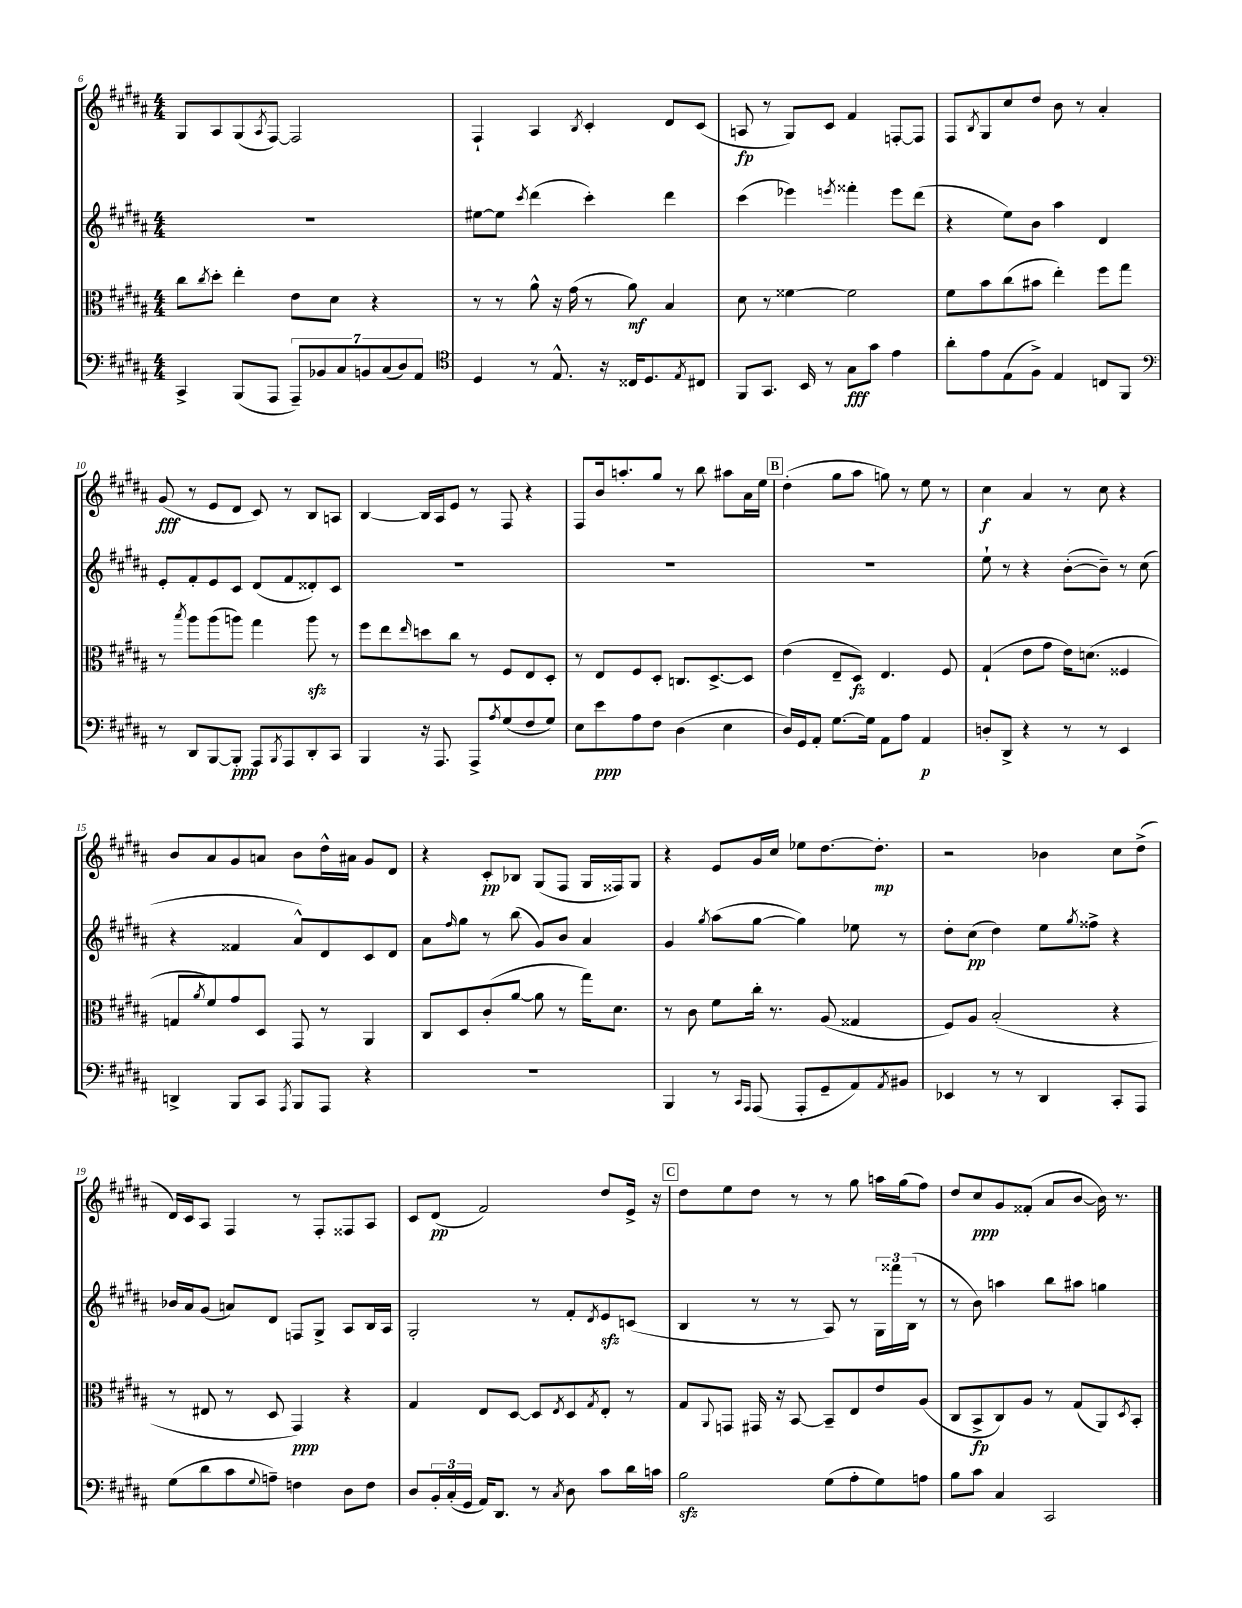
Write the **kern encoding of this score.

**kern	**kern	**kern	**kern
*staff4	*staff3	*staff2	*staff1
*clefF4	*clefC3	*clefG2	*clefG2
*k[f#c#g#d#a#]	*k[f#c#g#d#a#]	*k[f#c#g#d#a#]	*k[f#c#g#d#a#]
*M4/4	*M4/4	*M4/4	*M4/4
4CC#^/	8cc#\L	1r	8G#/L
.	8qcc#/	.	.
.	8dd#'\J	.	8A#/
(8BBB/L	4ee'\	.	(8G#/
.	.	.	8qA#/
8AAA#/J	.	.	[8F#/J)
14AAA#~/L)	8e\L	.	2F#/]
14BB-/	.	.	.
.	8d#\J	.	.
14C#/	.	.	.
14BB/	.	.	.
.	4r	.	.
(14C#/	.	.	.
14D#/)	.	.	.
14AA#/J	.	.	.
=	=	=	=
*clefC4	*	*	*
4D#/	8r	[8ee#\L	4F#`/
.	8r	8ee#\]J	.
.	.	8qccc#/	.
8r	8a#^^\	(4ddd#\	4A#/
8.E^^/	16r	.	.
.	(16g#\	.	.
.	.	.	8qB/
.	8r	4ccc#'\)	4c#'/
16r	.	.	.
16C##/LK	8a#\)	.	.
8.D#/	.	.	.
.	4B/	4ddd#\	8d#/L
8qE/	.	.	.
8C#/J	.	.	(8c#/J
=	=	=	=
8FF#/L	8d#\	(4ccc#\	8A/
8.GG#/J	8r	.	8r
.	[4f##\	4eee-\)	8G#/L)
16BB/	.	.	.
8r	.	.	8c#/J
.	.	8qeee/	.
8G#\L	2f##\]	4fff##'\	4f#/
8g#\J	.	.	.
4e\	.	8eee\L	[8F'/L
.	.	(8ddd#\J	8F/]J
=	=	=	=
8a#'\L	8f#\L	4r	8F#/L
.	.	.	8qB/
8e\	8b\	.	8G#/
(8E\	(8cc#\	8ee\L)	8cc#/
8F#^\J)	8b#\J	8b\J	8dd#/J
4E/	4ee'\)	4aa#\	8b\
.	.	.	8r
8C/L	8ff#\L	4d#/	4a#'/
8FF#/J	8gg#\J	.	.
=	=	=	=
*clefF4	*	*	*
8r	8r	8e'/L	(8g#/
.	8qbb/	.	.
8DD#/L	8aa#\L	8f#'/	8r
[8BBB/	(8aa#\	8e/	8e/L
8BBB'/]J	8aa\J)	8c#/J	8d#/J
8AAA#/L	4gg#\	(8d#/L	8c#/)
8qBBB/	.	.	.
8AAA#/	.	8f#/	8r
8DD#'/	8aa\	8d##'/)	8B/L
8CC#/J	8r	8c#/J	8A/J
=	=	=	=
4BBB/	8ff#\L	1r	[4B/
.	8ee\	.	.
.	16qqee/	.	.
16r	8dd\	.	16B/]LL
8.AAA#/	.	.	16A#/J
.	8cc#\J	.	8e/J
8AAA#^/L	8r	.	8r
8qA#/	.	.	.
(8G#/	8F#/L	.	8F#/
8F#/	8E/	.	4r
8G#/J)	8D#'/J	.	.
=	=	=	=
8E\L	8r	1r	8F#/L
8e\	8E/L	.	16b/k
.	.	.	8.aa'/
8A#\	8F#/	.	.
8F#\J	8D#'/J	.	8gg#/J
(4D#\	8.C/L	.	8r
.	.	.	8bb\
.	[8.D#^/	.	.
4E\	.	.	8aa#\L
.	8D#/]J	.	16a#\L
.	.	.	16ee\JJ
=	=	=	=
16D#/LL)	(4e\	1r	(4dd#'\
16GG#/J	.	.	.
8AA#'/J	.	.	.
[8.G#\L	8E~/L	.	8gg#\L
.	8D#/J)	.	8aa#\J
16G#\]Jk	.	.	.
8AA#\L	4.E/	.	8gg\)
8A#\J	.	.	8r
4AA#/	.	.	8ee\
.	8F#/	.	8r
=	=	=	=
8D'/L	(4G#`/	8ee`\	4cc#\
8DD#^/J	.	8r	.
4r	8e\L	4r	4a#/
.	8g#\J	.	.
8r	16e\LK)	([8b'\L	8r
.	(8.d\J	.	.
8r	.	8b~\]J)	8cc#\
4EE/	4F##/	8r	4r
.	.	(8cc#\	.
=	=	=	=
4DD^/	8G/L	4r	8b/L
.	8qa#/	.	.
.	8f#/)	.	8a#/
8BBB/L	8g#/	4f##/	8g#/
8CC#/J	8D#/J	.	8a/J
8qAAA#/	.	.	.
8BBB/L	8GG#/	8a#^^/L)	8b\L
8AAA#/J	8r	8d#/	16dd#^^\L
.	.	.	16a#\JJ
4r	4AA#/	8c#/	8g#/L
.	.	8d#/J	8d#/J
=	=	=	=
1r	8C#/L	8a#\L	4r
.	.	16qqff#/	.
.	8D#/	8gg#\J	.
.	(8c#'/	8r	8c#'/L
.	[8a#/J	(8bb\	8B-/J
.	8a#\]	8g#/L)	(8G#/L
.	8r	8b/J	8F#/J
.	16gg#\LK)	4a#/	16G#/LL
.	8.d#\J	.	16F##/J)
.	.	.	8G#/J
=	=	=	=
4BBB/	8r	4g#/	4r
.	8c#\	.	.
.	.	8qgg#/	.
8r	8f#\L	(8aa#\L	8e/L
16qqCC#/LL	.	.	.
16qqAAA#/JJ	.	.	.
(8AAA#/	16cc#'\Jk	[8gg#\J	16g#/L
.	8.r	.	16cc#/JJ
8AAA#'/L	.	4gg#\])	8ee-\L
8GG#~/	(8A#/	.	[8.dd#\
8AA#/)	4G##/	8ee-\	.
.	.	.	8.dd#'\]J
8qAA#/	.	.	.
8BB#/J	.	8r	.
=	=	=	=
4EE-/	8F#/L)	8dd#'\L	2r
.	8A#/J	(8cc#\J	.
8r	(2B'/	4dd#\)	.
8r	.	.	.
4DD#/	.	8ee\L	4b-\
.	.	8qgg#/	.
.	.	8ff##^\J	.
8CC#'/L	4r	4r	8cc#\L
8AAA#/J	.	.	(8dd#^\J
=	=	=	=
(8G#\L	8r	16b-/LL	16d#/LL)
.	.	16a#/J	16c#/J
8d#\	8E#/	(8g#/J	8A#/J
8c#\	8r	8a/L)	4F#/
8qqG#/	.	.	.
8A~\J)	8D#/	8d#/J	.
4F\	4GG#/)	8F/L	8r
.	.	8G#^/J	8F#'/L
8D#\L	4r	8A#/L	8F##/
8F\J	.	16B/L	8A#/J
.	.	16A#/JJ	.
=	=	=	=
8D#/L	4G#/	2G#'/	8c#/L
24BB'/L	.	.	(8d#/J
(24C#'/	.	.	.
24GG#/JJ	.	.	.
16AA#/LK)	8E/L	.	2f#/)
8.DD#/J	.	.	.
.	[8D#/J	.	.
8r	8D#/]L	8r	.
8qC#/	8qE/	.	.
8D#\	8D#/	8f#'/L	.
.	8qG#/	8qd#/	.
8c#\L	8E'/J	8e/	8dd#/L
16d#\L	8r	(8c/J	16e^/Jk
16c\JJ	.	.	16r
=	=	=	=
2B\	8G#/L	4B/	8dd#\L
.	8qqAA#/	.	.
.	8GG/J	.	8ee\
.	16GG#/	8r	8dd#\J
.	16r	.	.
.	[8BB/	8r	8r
(8G#\L	8BB~/]L	8A#/)	8r
8A#'\	8E/	8r	8gg#\
8G#\)	8e/	24G#\LL	16aa\LL
.	.	24fff##\	.
.	.	.	(16gg#\J
.	.	(24B\JJ	.
8A\J	(8A#/J	8r	8ff#\J)
=	=	=	=
8B\L	8C#/L	8r	8dd#/L
8c#\J	8BB^/	8b\)	8cc#/
4C#/	8C#/)	4aa\	8g#/
.	8A#/J	.	(8f##'/J
2CC#/	8r	8bb\L	8a#/L
.	(8G#/L	8aa#\J	[8b/J
.	8AA#/)	4gg\	16b\])
.	.	.	8.r
.	8qD#/	.	.
.	8BB'/J	.	.
==	==	==	==
*-	*-	*-	*-
